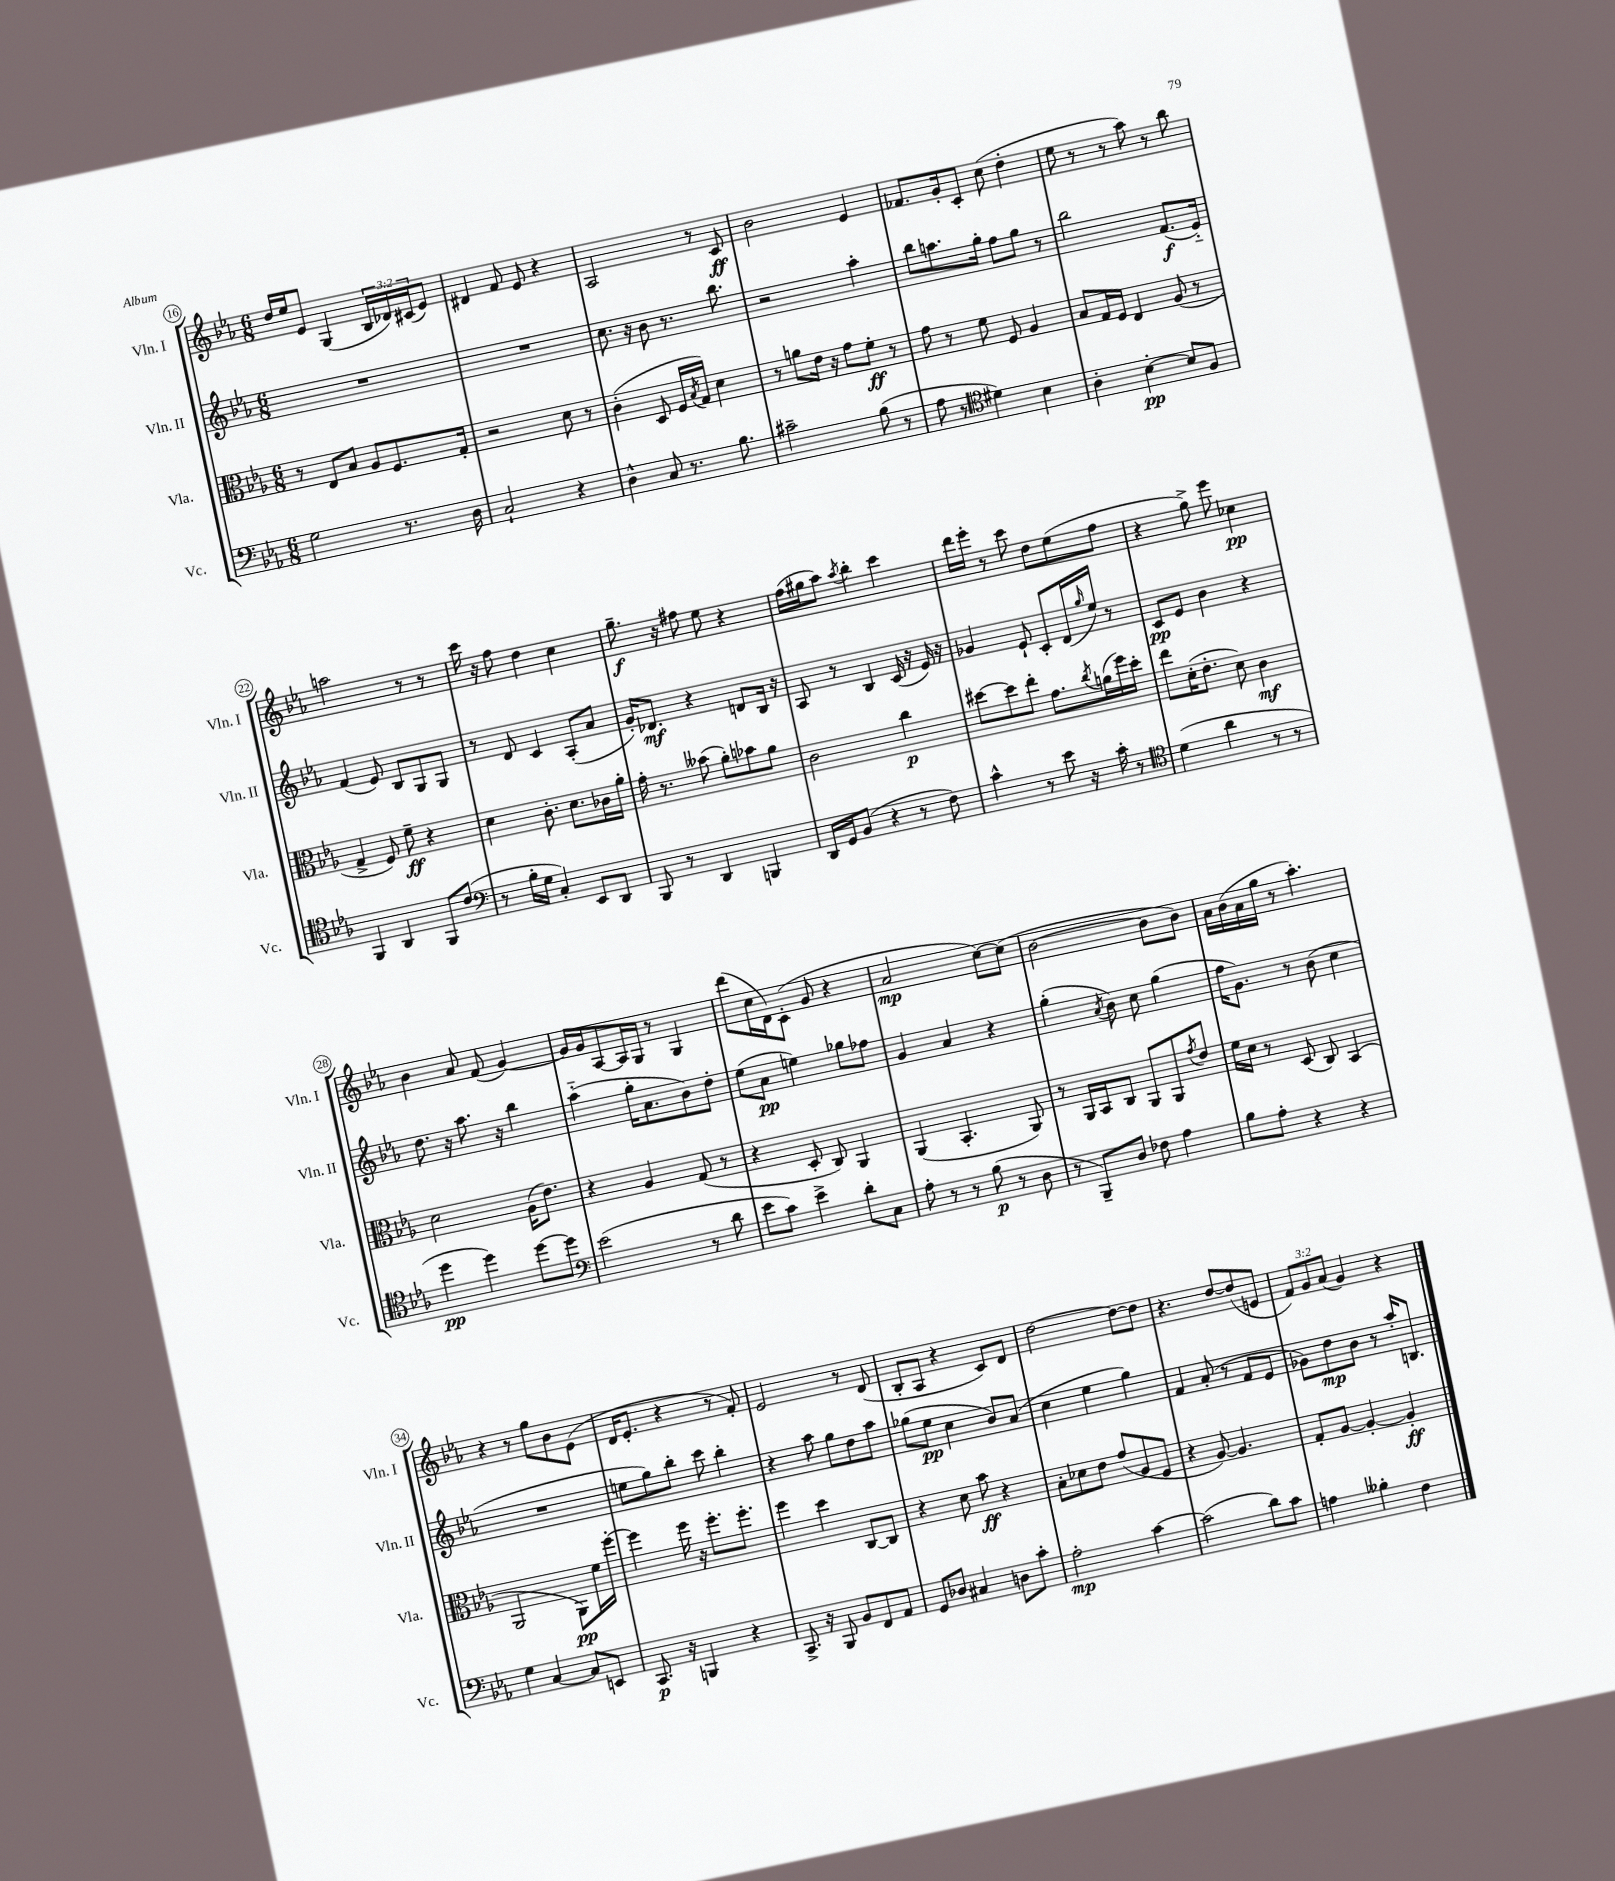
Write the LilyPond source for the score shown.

<<
\new StaffGroup <<
\new Staff = "s0" \with { instrumentName = "Vln. I" shortInstrumentName = "Vln. I" } {
    \clef treble \key ees \major \numericTimeSignature \time 6/8 \override Staff.TupletNumber.text = #tuplet-number::calc-fraction-text
    d''16 ees''16 ees'8 g4( \tuplet 3/2 { bes16 des'16) cis'16( } ees'8) |
    dis'4 f'8 ees'8 r4 |
    aes2 r8 c'8\ff |
    bes'2 ees'4 |
    fes'8. g'16-. c'8-. c''8( d''4-. |
    ees''8 r8 r8 aes''8) r8 bes''8 |
    a''2 r8 r8 |
    c'''16 r16 f''8 d''4 c''4 |
    g''8.--\f r16 fis''8 ees''8 r4 |
    f''16( gis''16 aes''8) \acciaccatura { aes''8 } bes''4-. c'''4 |
    d'''16 ees'''16-. r8 c'''8 d''8 ees''8( f''8 |
    r4 g''8->) ees'''8 ces''4\pp |
    bes'4 aes'8 f'8( g'4~) |
    g'16 g'16 aes8~ aes16 g16 r8 g4 |
    d'''8( c''16 d'16) c'8-.( g'8 r4 |
    aes'2\mp c''8~) c''8( |
    bes'2~ bes'8 bes'8) |
    aes'16 bes'16( aes'16 g''16 r8 aes''4.-.) |
    r4 r8 g''8 bes'8 ees'8( |
    d'16 ees'8.-. r4 r8 f'8-.) |
    ees'2 r8 d'8( |
    bes8-. aes8 r4 c'8) d'8 |
    d''2~ d''8~ d''8 |
    r4. d''8~ d''8( e'8 |
    \tuplet 3/2 { f'8) g'8 aes'8( } g'4) r4 \bar "|." |
}
\new Staff = "s1" \with { instrumentName = "Vln. II" shortInstrumentName = "Vln. II" } {
    \clef treble \key ees \major \numericTimeSignature \time 6/8
    R2. |
    R2. |
    c''8. r16 bes'8 r8. bes''8. |
    r2 aes''4-. |
    bes''8 a''8. g''16-. f''8 g''8 r8 |
    bes''2 f'8.\f( ees'16-_) |
    f'4( ees'8) bes8 g8 g8 |
    r8 d'8 c'4 aes8-.( aes'8 |
    g'16-.) des'8.\mf r4 d'8 bes16 r16 |
    aes8 r8 bes4 c'16( r16 ees'16) r16 |
    ges'4 ees'8-! c'8-. d'16( \grace { g''16 } ees''16) r8 |
    c'8\pp ees'8 bes'4 r4 |
    d''8. r16 aes''8. r16 bes''4 |
    aes''4-_( g''16-. aes'8. bes'8) d''8-. |
    ees''8( aes'8\pp e''4) ges''8 fes''8 |
    g'4 aes'4 r4 |
    g''4-.( \acciaccatura { aes'8 } bes'8) c''8 g''4( |
    f''16 g'8.) r8 bes'8( c''4 |
    R2. |
    e''8 g''8) bes''8-. c'''8 bes''4-. |
    r4 aes''8 g''8 d''8 aes''8 |
    ges''8( ees''8\pp c''4 bes'8) aes'8( |
    c''4 ees''4 g''4) |
    f'4 aes'8-.( r8 f'8 ees'8 |
    ges'8) d''8\mp bes'8 r8 aes''16-. b8. \bar "|." |
}
\new Staff = "s2" \with { instrumentName = "Vla." shortInstrumentName = "Vla." } {
    \clef alto \key ees \major \numericTimeSignature \time 6/8
    r8 ees8 bes8 aes8 f8. g16-. |
    r2 d'8 r8 |
    c'4-.( d8 f16 \acciaccatura { bes8 } g16) d'4 |
    r8 a'8 ees'16 r16 g'8 f'8-.\ff r8 |
    g'8 r8 f'8 f8 aes4 |
    bes8 g16 f16 ees4 aes8( r8 |
    g4-> f8) f'8--\ff r4 |
    d'4 c'8.-. d'8. ces'16 aes'16-. |
    g'16-. r8. beses'8( aes'8-.) bes'8 aes'8 |
    c'2 c''4\p |
    dis''8~ dis''8 ees''8-. g'8. \acciaccatura { c''8 } a'16( f''16) dis''16-. |
    ees''8 d'16-.( ees'8.-. d'8) c'4\mf |
    d'2 aes16( ees'8.) |
    r4 aes4 g8( r8 |
    r4 d8-. c8) aes,4 |
    aes,4( bes,4.-. aes,8) |
    r8 aes,16 bes,16 c8 aes,8 aes,8 \acciaccatura { g'8 } ees'8 |
    f'16 d'16 r8 d8( c8) bes,4( |
    aes,2 aes,8\pp) f'16 f''16~-. |
    f''4 f''16 r16 f''8.-. f''8.-. |
    f''4 d''4 c8~ c8 |
    r4 d'8 bes'8\ff r4 |
    bes8-. des'8 ees'8 g'8( aes8 f8 |
    r4 aes8~) aes4. |
    g8-. aes8~ aes4~-. aes4-.\ff \bar "|." |
}
\new Staff = "s3" \with { instrumentName = "Vc." shortInstrumentName = "Vc." } {
    \clef bass \key ees \major \numericTimeSignature \time 6/8
    g2 r8. d16 |
    c2-! r4 |
    d4-^ c8 r8. bes8. |
    cis'2-- bes8( r8 |
    aes8 r8 \clef tenor dis'4) bes4 |
    aes4-. bes4~-.\pp bes8 f8 |
    f,4 aes,4 f,8 c'8( |
    \clef bass r8 bes16-. g16 c4-.) ees,8 d,8 |
    bes,,8 r8 d,4 b,,4 |
    d,16 g,16 bes,8( r4 r8 f8) |
    c'4-^ r8 ees'8 r16 c'16-. r8 |
    \clef tenor d'4( aes'4 r8 r8 |
    d''4\pp d''4) d''8~ d''8 |
    \clef bass ees'2( r8 d'8 |
    ees'8 c'8) ees'4-> d'8-. c8 |
    aes8-. r8 r8 bes8\p( r8 d8 |
    r8 bes,,8--) d8 fes8 aes4 |
    bes8 aes8-. r4 r4 |
    g4 c4~ c8 e,8 |
    c,8.\p r16 b,,4 r4 |
    c,8.-> r16 bes,,8 bes,8 f,8 aes,8 |
    g,8 des8 cis4 d8 c'8-. |
    aes2-.\mp c'4~ |
    c'2( d'8) c'8 |
    a4 beses4-. f4 \bar "|." |
}
>>
>>
\layout { \context { \Score currentBarNumber = #16 \override BarNumber.stencil = #(make-stencil-circler 0.1 0.3 ly:text-interface::print) } }
